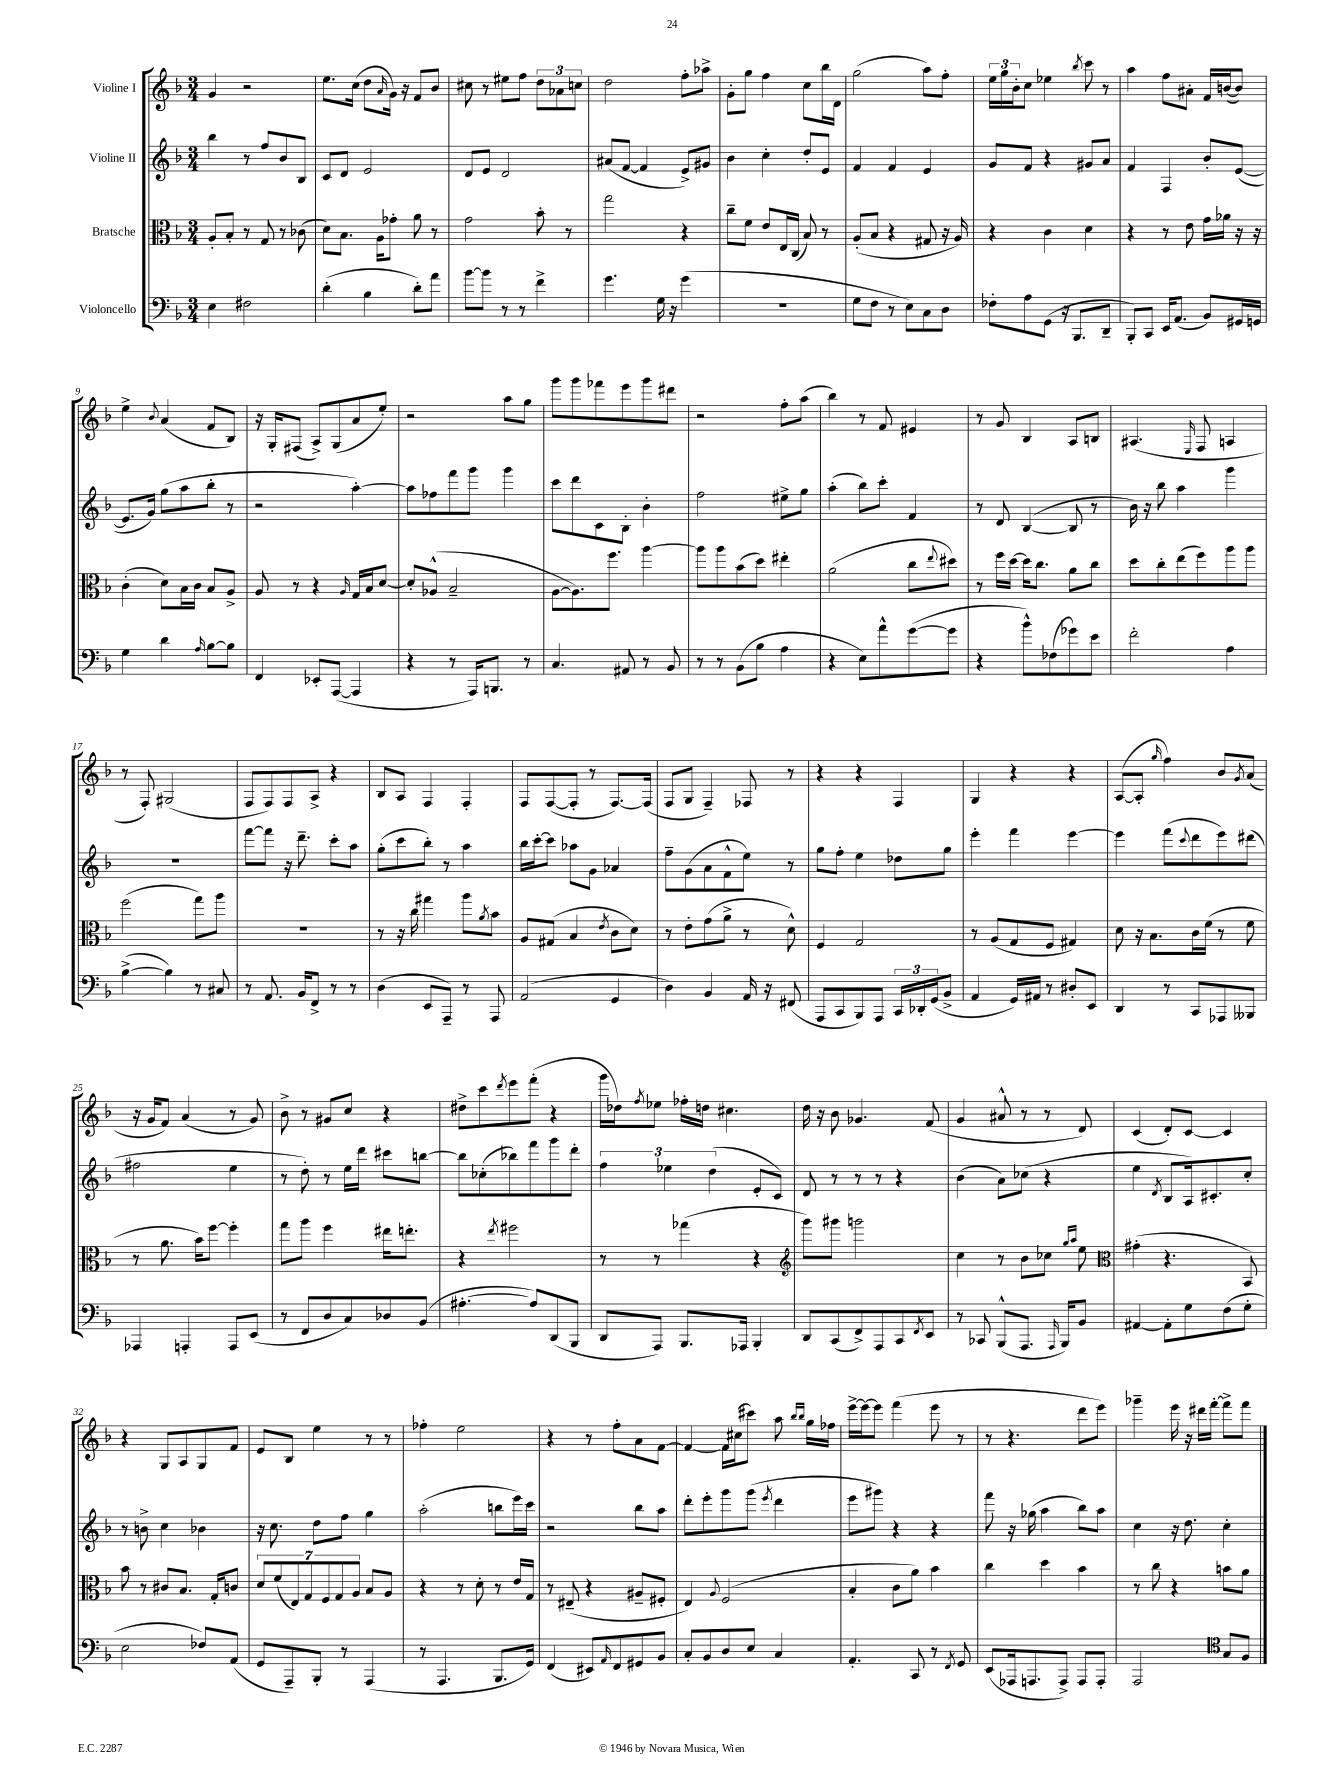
<<
\new StaffGroup <<
\new Staff = "s0" \with { instrumentName = "Violine I" } {
    \clef treble \key f \major \numericTimeSignature \time 3/4
    g'4 r2 |
    e''8. c''16( d''8 \grace { a'16 } g'16) r16 f'8 bes'8 |
    cis''8 r8 eis''8 f''8 \tuplet 3/2 { d''8 aes'8 c''8 } |
    d''2 f''8-. aes''8-> |
    g'8-. g''8 f''4 c''8 bes''16 d'16 |
    g''2( a''8) f''8-. |
    \tuplet 3/2 { e''16 g''16 bes'16-. } c''8 ees''4 \acciaccatura { bes''8 } c'''8 r8 |
    a''4 f''8 ais'8-. f'16 b'16~( b'8) |
    e''4-> \appoggiatura { bes'8 } a'4( f'8 bes8) |
    r16 g16-. fis8( a8->) g8( a'8 e''8-.) |
    r2 a''8 g''8 |
    g'''8 g'''8 fes'''8 e'''8 g'''8 dis'''8 |
    r2 f''8-. a''8( |
    bes''4) r8 f'8 eis'4 |
    r8 g'8 bes4 a8 b8 |
    ais4.( \grace { e16 } f8 a4 |
    r8 f8-.) gis2( |
    f8 f8) f8 a8-> r4 |
    bes8 a8 f4 f4-. |
    f8 f8~( f8-. r8 f8.~) f16( |
    f8 g8 f4--) fes8 r8 |
    r4 r4 f4 |
    g4 r4 r4 |
    a8~( a8-. \grace { g''16 } f''4) bes'8 \acciaccatura { g'8 } a'8( |
    r16 g'16 f'8) a'4( r8 g'8) |
    bes'8-> r8 gis'8 c''8 r4 |
    dis''8-> c'''8 \acciaccatura { d'''8 } e'''8 f'''8-.( r4 |
    g'''16 des''16) \acciaccatura { f''8 } ees''8 fes''16-. d''16 cis''4. |
    d''16 r16 bes'8 ges'4. f'8( |
    g'4 ais'8-^ r8 r8 d'8) |
    c'4( d'8-.) c'8~ c'4 |
    r4 g8 a8 g8 f'8 |
    e'8 bes8 e''4 r8 r8 |
    fes''4-. e''2 |
    r4 r8 f''8-. a'8 f'8~ |
    f'4~ f'16 cis''16( cis'''8) a''8 \grace { bes''16 bes''16 } g''16 fes''16 |
    e'''16~-> e'''16~ e'''8 f'''4( e'''8 r8 |
    r8 r4. d'''8 e'''8) |
    ges'''4-- e'''16 r16 dis'''16 f'''16~-. f'''8-> f'''8 \bar "|." |
}
\new Staff = "s1" \with { instrumentName = "Violine II" } {
    \clef treble \key f \major \numericTimeSignature \time 3/4
    bes''4 r8 f''8 bes'8 bes8 |
    c'8 d'8 e'2 |
    d'8 e'8 d'2 |
    ais'8( f'8~ f'4 e'8->) gis'8 |
    bes'4 c''4-. d''8-. e'8 |
    f'4 f'4 e'4 |
    g'8 f'8 r4 gis'8 a'8 |
    f'4 f4 bes'8-. e'8~( |
    e'8. g'16) g''8( a''8 bes''8-. r8 |
    r2 a''4~-.) |
    a''8 fes''8 f'''8 g'''8 g'''4 |
    c'''8 d'''8 c'8 bes8-. bes'4-. |
    f''2 eis''8-> g''8 |
    a''4-.( bes''8) c'''8-. f'4 |
    r8 d'8 bes4~( bes8 r8 |
    bes'16) r16 bes''8 a''4 g'''4 |
    R2. |
    f'''8~ f'''8 r16 d'''8.-- c'''8-. a''8 |
    g''8-.( c'''8 bes''8-.) r8 a''4 |
    bes''16 c'''16~-. c'''8 aes''8 g'8 aes'4 |
    f''8-- g'8( a'8 f'8-^ e''8) r8 |
    g''8 f''8-. e''4 des''8 g''8 |
    e'''4-. f'''4 e'''4~ |
    e'''4 f'''8( \appoggiatura { c'''8 } d'''8 e'''8) dis'''8( |
    fis''2 e''4 |
    r8 d''8-.) r8 e''16 d'''16 cis'''8 b''8~ |
    b''8 ces''8-.( bes''8) f'''8 g'''8 d'''8-. |
    \tuplet 3/2 { f''4 ees''4 d''4( } e'8-. c'8) |
    d'8 r8 r8 r8 r4 |
    bes'4( a'8) ces''8( r4 |
    e''4 \acciaccatura { d'8 } bes8 a16) cis'8.-. c''8-. |
    r8 b'8-> c''4 bes'4 |
    r16 c''8. d''8 f''8 g''4 |
    a''2-.( b''8 e'''16) c'''16 |
    r2 bes''8 a''8 |
    d'''8-. e'''8-. g'''8 g'''8( \acciaccatura { e'''8 } d'''4 |
    e'''8 gis'''8) r4 r4 |
    f'''8 r16 ges''16( a''4 bes''8) a''8 |
    c''4 r16 d''8. c''4-. \bar "|." |
}
\new Staff = "s2" \with { instrumentName = "Bratsche" } {
    \clef alto \key f \major \numericTimeSignature \time 3/4
    a8-. bes8-. r8 g8 r8 ces'8( |
    d'8) bes8. a16 ges'8-. a'8 r8 |
    g'2 bes'8-. r8 |
    g''2 r4 |
    c''8-- f'8 e'8 e16 c16( bes8) r8 |
    a8-.( bes8 r4 gis8 r16 a16) |
    r4 c'4 d'4 |
    r4 r8 e'8 g'16 aes'16 r16 r16 |
    c'4-.( d'8) bes16 c'16 bes8 a8-> |
    a8 r8 r4 \grace { a16 } g16 bes16 d'8~ |
    d'8-. aes8-^( bes2-- |
    a8~ a8.) f''8. a''4~ |
    a''8 a''8 bes'8( d''8) eis''4-. |
    a'2( c''8 \appoggiatura { e''8 } dis''8) |
    r8 f''16 d''16~ d''16 c''8. a'8 c''8 |
    d''8 c''8-. e''8( f''8) a''8 a''8 |
    f''2( g''8) a''8 |
    R2. |
    r8 r16 c''16 gis''4 a''8 \acciaccatura { a'8 } bes'8 |
    a8 gis8( bes4 \acciaccatura { e'8 } c'8 d'8) |
    r8 e'8-. g'8( a'8-> r8 d'8-^) |
    f4 g2 |
    r8 a8( g8 f8 gis4) |
    d'8 r16 bes8. c'16 f'16( r8 f'8 |
    r8 a'8. bes'16) f''8~ f''4-. |
    g''8 a''8 f''4 eis''16 e''8.-. |
    r4 \acciaccatura { e''8 } fis''2 |
    r8 r8 ges''4( r4 |
    \clef treble g'''8) gis'''8 g'''2 |
    c''4 r8 bes'8 ces''8 \grace { g''16 a''16 } e''8 |
    \clef alto gis'4-.( r4. bes,8) |
    bes'8 r8 cis'8 bes8. g16-. c'8 |
    \tuplet 7/4 { d'8 f'8( e8) g8 f8 g8 a8 } bes8 a8 |
    r4 r8 d'8-. r8 e'16 g16 |
    r8 eis8--( r4 ais8-- fis8-. |
    e4) \appoggiatura { a8 } f2( |
    bes4-. c'8 a'8) bes'4 |
    c''4 d''4 bes'4 |
    r8 c''8 r4 b'8 a'8 \bar "|." |
}
\new Staff = "s3" \with { instrumentName = "Violoncello" } {
    \clef bass \key f \major \numericTimeSignature \time 3/4
    e4 fis2 |
    d'4-.( bes4 d'8-.) a'8 |
    bes'8~ bes'8 r8 r8 f'4-> |
    g'4. g16 r16 g'4( |
    R2. |
    g8 f8 r8 e8) c8 d8 |
    fes8-. a8 g,8( r16 bes,,8. d,8-- |
    bes,,8-.) c,8 e,16 a,8.( bes,8) gis,16 g,16 |
    g4 d'4 \grace { a16 } bes8~ bes8 |
    f,4 ees,8-. a,,8~( a,,4 |
    r4 r8 a,,16) b,,8. r8 |
    c4. ais,8 r8 bes,8 |
    r8 r8 bes,8( bes8 a4 |
    r4 e8) a'8-^ g'8~( g'8 |
    r4 bes'8-^) fes8( ges'8) e'8 |
    f'2-. a4 |
    bes4~->( bes4) r8 cis8 |
    r8 a,8. bes,16 f,8-> r8 r8 |
    d4( e,8 a,,8--) r8 a,,8 |
    a,2( g,4 |
    d4) bes,4 a,16 r16 fis,8( |
    a,,8 c,8 bes,,8) a,,8 \tuplet 3/2 { c,16 des,16-. g,16( } bes,8-> |
    a,4 g,16) ais,16 r8 dis8-. e,8 |
    d,4 r8 c,8 aes,,8 beses,,8 |
    aes,,4 a,,4-. a,,8 e,8( |
    r8 f,8 d8 c8) des8 bes,8( |
    ais4.~-. ais8) d,8( bes,,8 |
    d,8 a,,8) bes,,8. aes,,16 bes,,4-. |
    d,8 c,8( f,8->) a,,8 c,8 \acciaccatura { f,8 } e,8 |
    r8 ces,8 bes,,8-^( a,,8. \grace { a,,16 } bes,,16) bes,8 |
    ais,4~ ais,8-. g8 f8( g8-. |
    e2 fes8) a,8( |
    g,8 a,,8--) bes,,8-. r8 a,,4( |
    r8 a,,4. bes,,8. g,16) |
    f,4( eis,8) \grace { a,16 } f,8 gis,8 bes,8 |
    c8-. bes,8 d8 e8 c4 |
    a,4.-. c,8 r8 \acciaccatura { f,8 } g,8 |
    e,8( aes,,16 a,,8. a,,8->) a,,8 a,,8-. |
    a,,2 \clef tenor g8 f8 \bar "|." |
}
>>
>>
